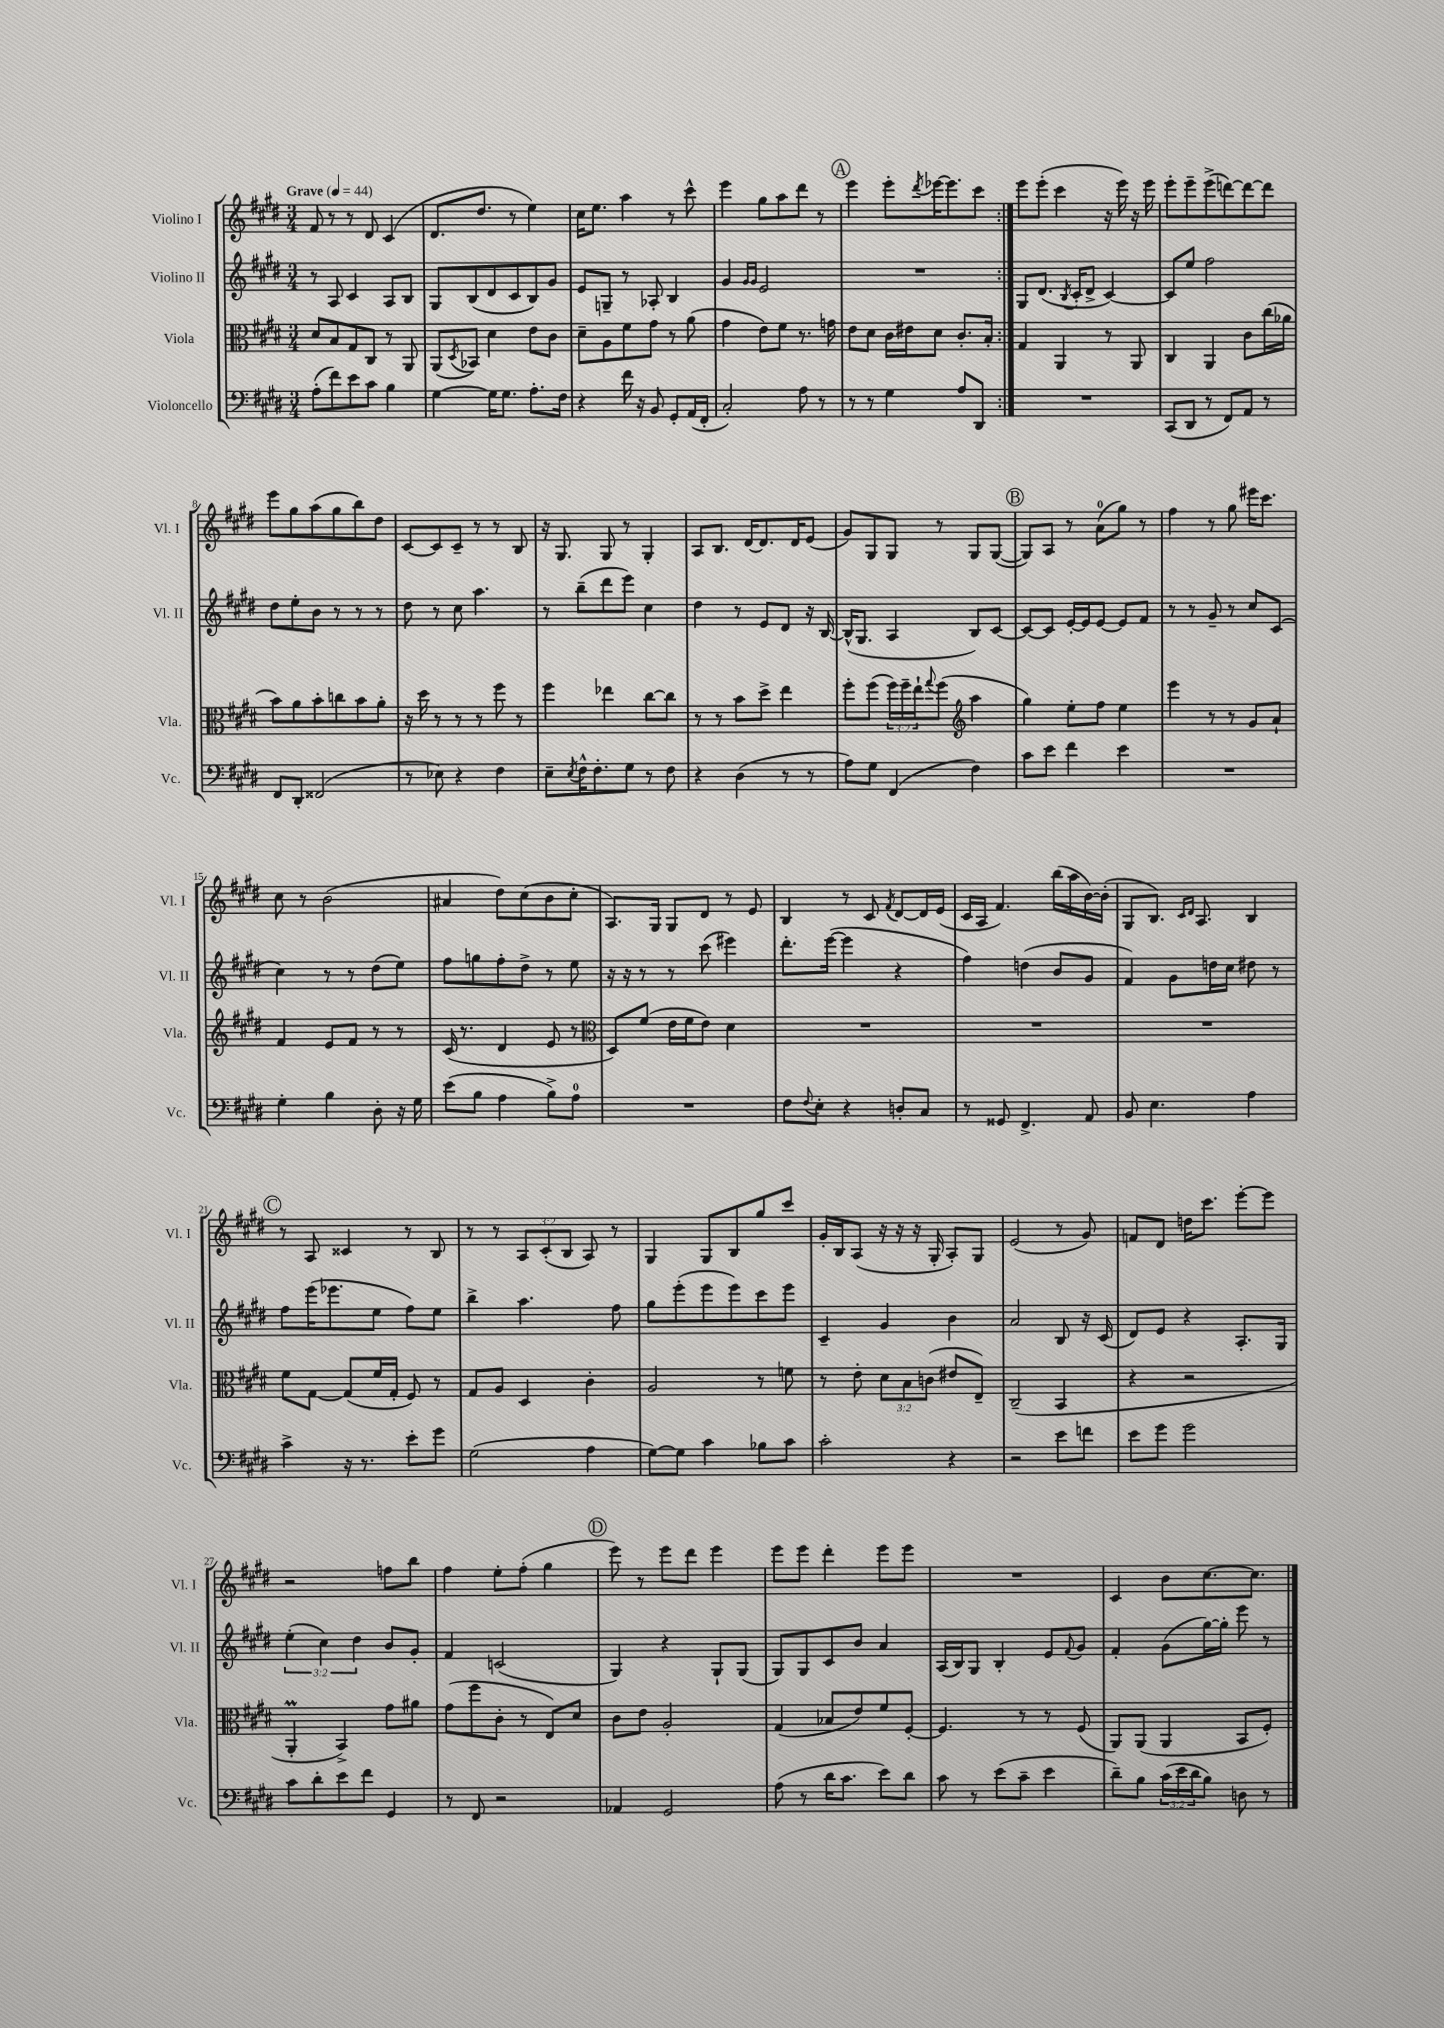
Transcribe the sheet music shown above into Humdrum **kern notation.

**kern	**kern	**kern	**kern
*staff4	*staff3	*staff2	*staff1
*clefF4	*clefC3	*clefG2	*clefG2
*k[f#c#g#d#]	*k[f#c#g#d#]	*k[f#c#g#d#]	*k[f#c#g#d#]
*M3/4	*M3/4	*M3/4	*M3/4
*MM44	*MM44	*MM44	*MM44
(8A'	8d#	8r	8f#
8f#)	8B	8A	8r
8e	8G#	4c#	8r
8c#	8C#	.	8d#
4B	8r	8A	(4c#
.	8AA	8B	.
=	=	=	=
[4G#	(8AA	8G#	8.d#
.	8qD#	.	.
.	8BB-)	(8B	.
.	.	.	8.dd#
16G#]	4d#	8d#	.
8.G#	.	.	.
.	.	8c#	8r
8.A'	8e	8B)	4ee)
.	8c#	8g#	.
16F#	.	.	.
=	=	=	=
4r	8d#~	8e	16cc#
.	.	.	8.ee
.	8A	8G~	.
16f#	8f#	8r	4aa
16r	.	.	.
8BB	8g#	8A-'	.
8GG#'	8r	4B	8r
(16AA	(8a	.	8ccc#^^
16FF#'	.	.	.
=	=	=	=
2C#')	4g#	4g#	4eee
.	.	16qqg#	.
.	.	16qqg#	.
.	8e)	2e	8gg#
.	8f#	.	8aa
8A	8.r	.	8ddd#
8r	.	.	8r
.	16g	.	.
=	=	=	=
8r	8e	2.r	4eee
8r	8d#	.	.
4G#	16c#	.	8eee'
.	16e#	.	.
.	.	.	8qddd#
.	8d#	.	[16eee-
.	.	.	8.eee-]
8A	8.c#'	.	.
8DD#	.	.	8ccc#
.	16B'	.	.
=:|!	=:|!	=:|!	=:|!
2.r	4G#	8G#	8eee
.	.	(8.d#	(8eee'
.	4AA	.	4ccc#
.	.	8qB	.
.	.	16c#'	.
.	.	8d#^	.
.	8r	[4c#)	16r
.	.	.	16eee)
.	8AA	.	16r
.	.	.	16eee
=	=	=	=
(8CC#	4C#	8c#]	8eee'
8DD#	.	8ee	8eee~
8r	4AA	2ff#	(8eee^
8FF#)	.	.	[8ddd)
8AA	8c#	.	8ddd_
8r	(16cc#	.	8ddd]
.	16a-	.	.
=	=	=	=
8FF#	8b)	8dd#	8eee
8DD#'	8a	8ee'	8gg#
(2FF##	8b'	8b	(8aa
.	8cc	8r	8gg#
.	8b	8r	8bb)
.	8a'	8r	8dd#
=	=	=	=
8r	16r	8dd#	[8c#
.	16dd#	.	.
8E-)	8r	8r	8c#]
4r	8r	8cc#	8c#~
.	8r	4.aa	8r
4F#	8ff#	.	8r
.	8r	.	8B
=	=	=	=
8E~	4ff#	8r	16r
.	.	.	8.G#
8qE	.	.	.
16F#^^	.	(8bb~	.
8.F#'	.	.	.
.	4ee-	8ddd#	8G#
8G#	.	8eee)	8r
8r	[8cc#	4cc#	4G#'
8F#	8cc#]	.	.
=	=	=	=
4r	8r	4dd#	8A
.	8r	.	8.B
(4D#	8b	8r	.
.	.	.	[16d#
.	8dd#^	8e	8.d#]
8r	4ee	8d#	.
.	.	.	16d#
8r	.	16r	(8e
.	.	[16B	.
=	=	=	=
8A)	8ff#'	(16B^^]	8g#)
.	.	8.G#	.
8G#	(8ff#	.	8G#
(4FF#	24ff#)	4A	8G#
.	24ff#~	.	.
.	24ee`	.	.
.	8qqgg#	.	.
.	(8ff#	.	8r
*	*clefG2	*	*
4F#)	4aa	8B)	8G#
.	.	[8c#	([8G#
=	=	=	=
8c#	4gg#)	8c#_	8G#])
8e	.	8c#]	8A
4f#	8ee'	[16e'	8r
.	.	16e]	.
.	8ff#	[8e	(8a
4e	4ee	8e]	8gg#)
.	.	8f#	8r
=	=	=	=
2.r	4eee	8r	4ff#
.	.	8r	.
.	8r	8g#~	8r
.	8r	8r	8gg#
.	8g#	8cc#	16eee#
.	.	.	8.ccc#
.	8a`	(8c#	.
=	=	=	=
4G#'	4f#	4cc#)	8cc#
.	.	.	8r
4B	8e	8r	(2b
.	8f#	8r	.
8D#'	8r	(8dd#	.
16r	8r	8ee)	.
16G#	.	.	.
=	=	=	=
(8e	(16c#	8ff#	4a#
.	8.r	.	.
8B	.	8gg	.
4A	4d#	8ff#'	8dd#)
.	.	8dd#^	(8cc#
8B^)	8e	8r	8b
8A	8r	8ee	8cc#'
=	=	=	=
*	*clefC3	*	*
2.r	8D#)	16r	8.A)
.	.	16r	.
.	(8f#	8r	.
.	.	.	16G#
.	16e	8r	8G#
.	16f#	.	.
.	8e)	(8ccc#	8d#
.	4d#	4eee#)	8r
.	.	.	8e
=	=	=	=
8F#	2.r	8.ddd#'	4B
8qqF#	.	.	.
8E'	.	.	.
.	.	([16eee	.
4r	.	4eee]	8r
.	.	.	8c#
.	.	.	8qf#
8D'	.	4r	[8d#
8C#	.	.	16d#]
.	.	.	(16e
=	=	=	=
8r	2.r	4ff#)	16c#
.	.	.	16A
8GG##	.	.	4.f#)
4.FF#^	.	(4dd	.
.	.	8b	(16bb
.	.	.	16aa
8AA	.	8g#	[16b)
.	.	.	(16b']
=	=	=	=
8BB	2.r	4f#)	8G#
4.E	.	.	8.B)
.	.	8g#	.
.	.	.	16qqc#
.	.	.	16qqd#
.	.	.	8.A
.	.	16dd	.
.	.	16cc#	.
4A	.	8dd#	4B
.	.	8r	.
=	=	=	=
4c#^	8f#	8ff#	8r
.	[8G#	(16eee	8A
.	.	8.eee-	.
16r	(8G#]	.	4c##
8.r	.	.	.
.	16f#	8ee	.
.	16G#'	.	.
8e'	8F#)	8ff#)	8r
8g#	8r	8ee	8B
=	=	=	=
(2G#	8G#	4bb^	8r
.	8A	.	8r
.	4D#	4.aa	12A
.	.	.	(12c#'
.	.	.	12B
4A	4c#'	.	8A)
.	.	8ff#	8r
=	=	=	=
[8G#)	2A	8gg#	4G#
8G#]	.	(8eee'	.
4c#	.	8eee	8G#
.	.	8eee)	8B
8B-	8r	8ccc#	8gg#
8c#	8f	8eee	8ccc#
=	=	=	=
2c#'	8r	4c#~	16g#'
.	.	.	16B
.	8e'	.	(8A
.	12d#	4g#	16r
.	.	.	16r
.	12B	.	.
.	.	.	16r
.	(12c	.	.
.	.	.	16G#'
4r	8e#	4b	8A')
.	8E~)	.	8G#
=	=	=	=
2r	(2C#~	2a	(2e
8e	4BB	8B	8r
8f	.	16r	8g#)
.	.	(16c#	.
=	=	=	=
8e	4r	8d#)	8f
8g#	.	8e	8d#
2g#	2r	4r	16dd
.	.	.	8.ccc#
.	.	8.A'	[8eee'
.	.	.	8eee]
.	.	16G#	.
=	=	=	=
8c#	4AA'	(6ee'	2r
8d#'	.	.	.
.	.	6cc#)	.
8e	4BB^)	.	.
.	.	6dd#	.
8f#	.	.	.
4GG#	8g#	8b	8ff
.	8a#	8g#'	8bb
=	=	=	=
8r	(8g#	4f#	4ff#
8FF#	8ff#	.	.
2r	8c#'	(2c	8ee'
.	8r	.	(8ff#'
.	8E)	.	4gg#
.	8d#	.	.
=	=	=	=
4AA-	8c#	4G#)	8eee)
.	8e	.	8r
2GG#	2A'	4r	8eee
.	.	.	8ddd#
.	.	8G#`	4eee
.	.	(8G#	.
=	=	=	=
(8A	(4G#	8G#)	8eee
8r	.	8G#	8eee
16d#	8B-	8c#	4ddd#'
8.c#	.	.	.
.	8e)	8b	.
8e)	8f#	4a	8eee
8d#	[8F#'	.	8eee
=	=	=	=
8c#	4.F#]	(16A	2.r
.	.	16B)	.
8r	.	8G#	.
(8e	.	4B'	.
8c#~	8r	.	.
4e	8r	8e	.
.	.	8qqf#	.
.	(8F#	8g#	.
=	=	=	=
8d#~)	8AA)	4f#'	4c#
8B	(8AA	.	.
(24c#	4AA	(8g#	8b
24e	.	.	.
24d#	.	.	.
8B)	.	[16gg#)	[8.cc#
.	.	16gg#']	.
8D	8BB	8eee	.
.	.	.	8.cc#]
8r	8F#')	8r	.
==	==	==	==
*-	*-	*-	*-
